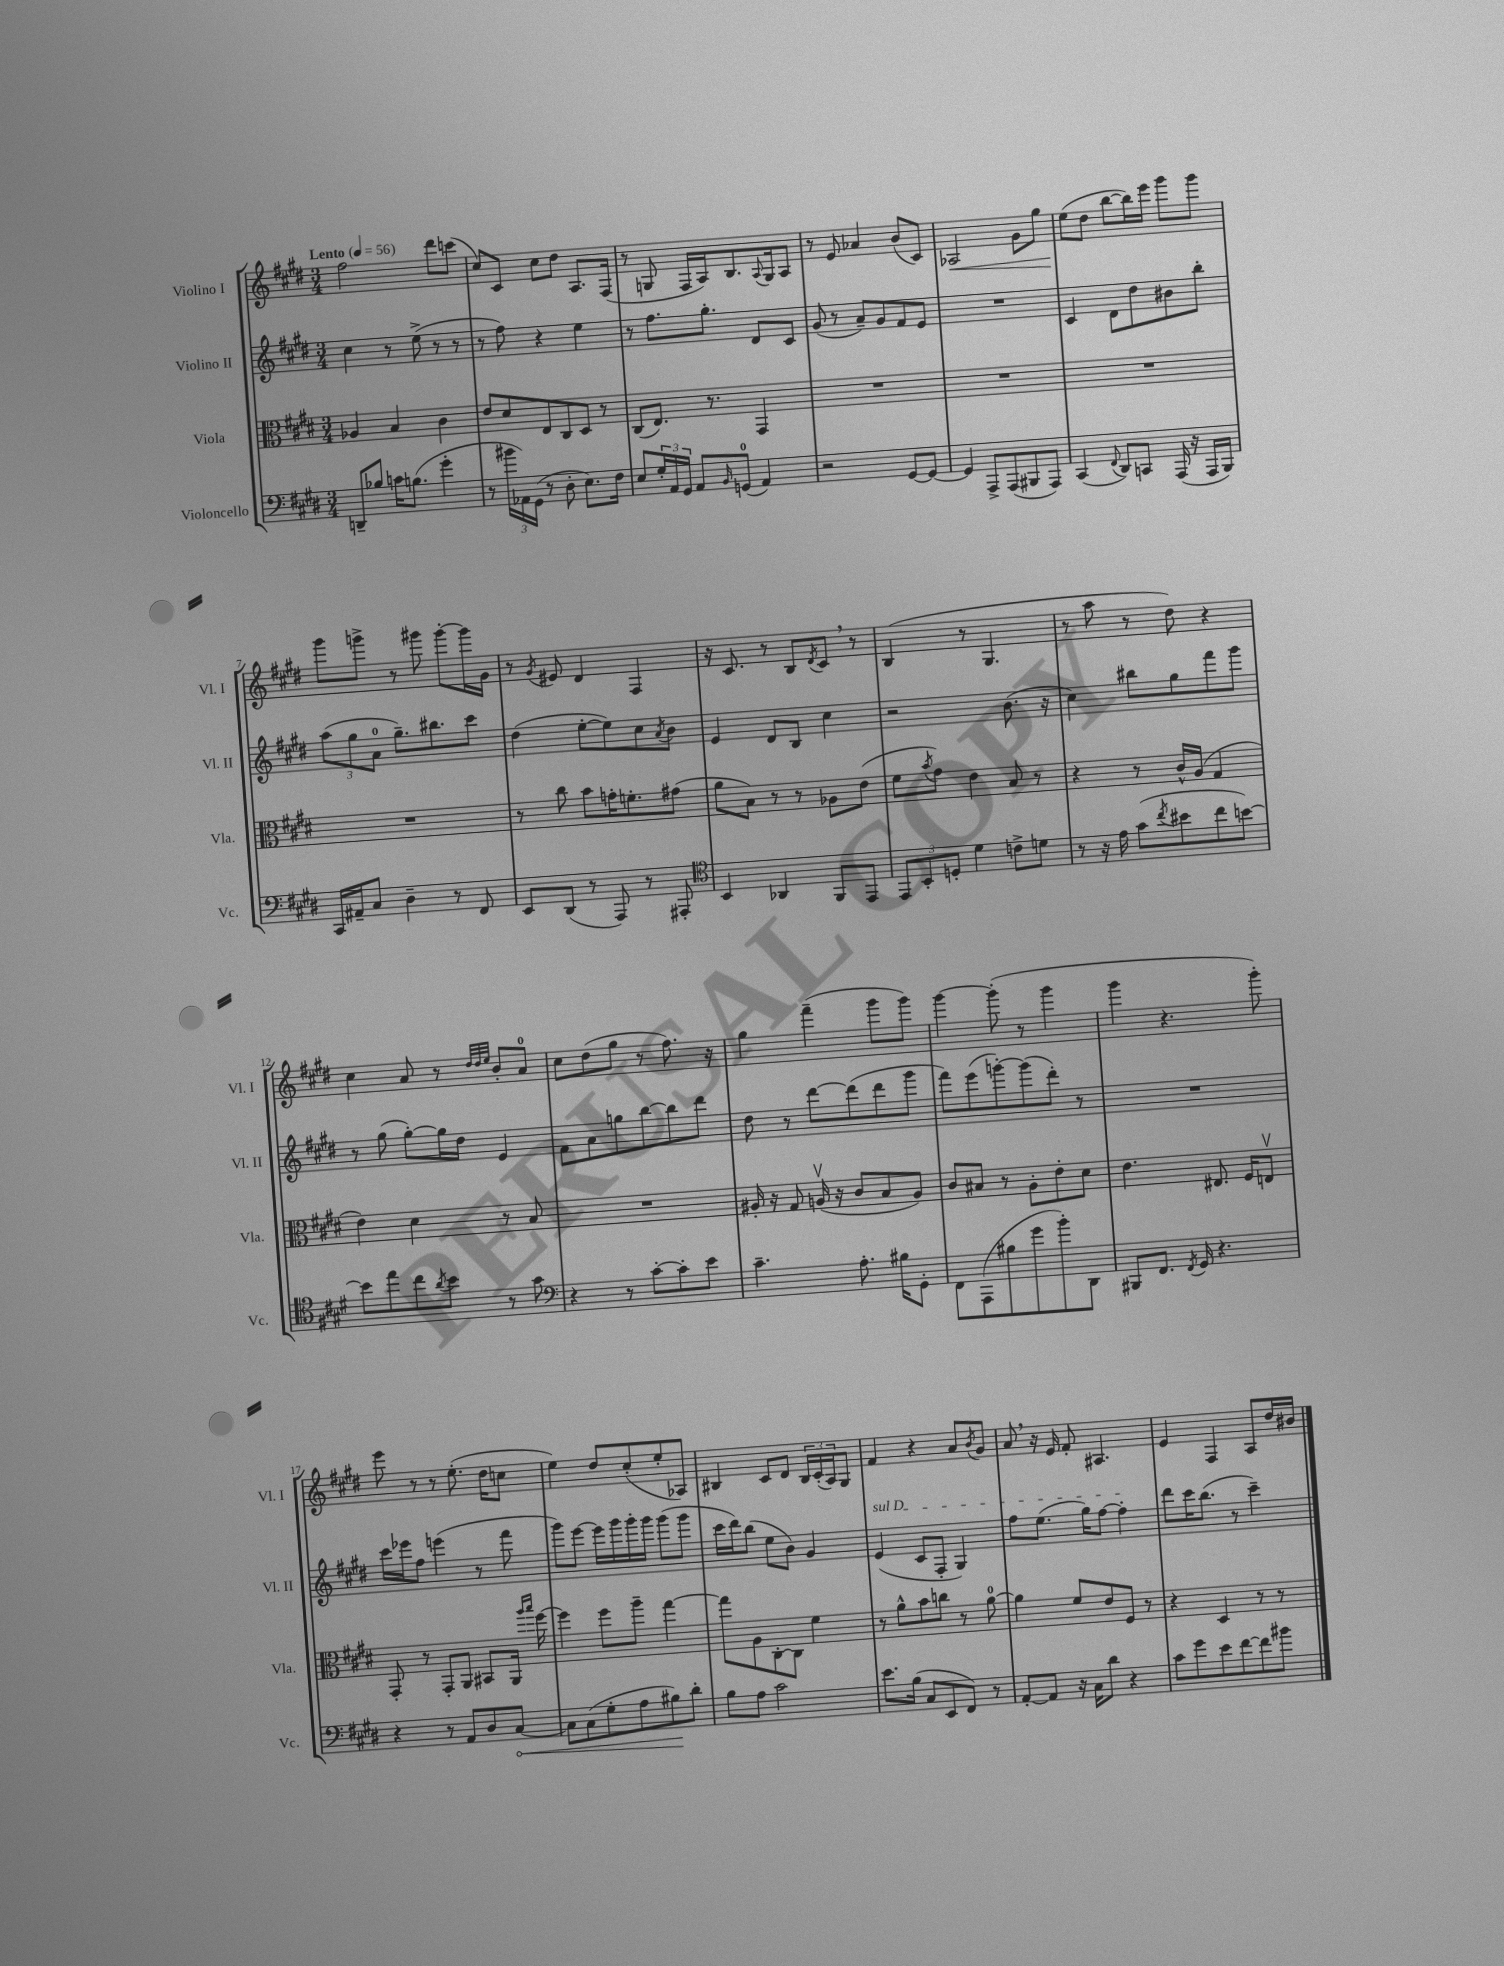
<<
\new StaffGroup <<
\new Staff = "s0" \with { instrumentName = "Violino I" shortInstrumentName = "Vl. I" } {
    \clef treble \key e \major \numericTimeSignature \time 3/4 \tempo "Lento" 4 = 56
    fis''2 dis'''8 c'''8( |
    cis''8) cis'8 cis''8 dis''8 a8. fis16( |
    r8 g8 fis16 a16) b8. \appoggiatura { a8 } g16 a8 |
    r8 e'8 aes'4 b'8( cis'8) |
    aes2\< gis'8 gis''8 |
    e''8\!( dis''8 b''8~ b''16) e'''16 gis'''8 gis'''8 |
    gis'''8 g'''8-> r8 gis'''8 gis'''8~-. gis'''16 gis'16 |
    r8 \acciaccatura { gis'8 } eis'8 dis'4 fis4 |
    r16 cis'8. r8 b8 \acciaccatura { dis'8 } cis'8 \breathe r8 |
    b4( r8 gis4. |
    r8 a''8 r8 dis''8) r4 |
    cis''4 a'8 r8 \grace { dis''32 dis''32 e''32 } b'8-. a'8-0 |
    cis''8 dis''8( gis''8 r8 fis''8.) r16 |
    gis''4 fis'''4--( gis'''8 gis'''8) |
    gis'''4~ gis'''8-.( r8 gis'''4 |
    gis'''4 r4. gis'''8-.) |
    e'''8 r8 r8 e''8.-.( dis''16 c''8 |
    e''4) dis''8 cis''8-.( e''8-. aes8) |
    bis4 cis'8 dis'8 \tuplet 3/2 { bis16 cis'16-.( a16) } gis8 |
    fis'4 r4 a'8 \acciaccatura { b'8 } gis'8 |
    a'8 \breathe r16 e'16 fis'8-. ais4. |
    e'4 fis4 a8 dis''16 bis'16 \bar "|." |
}
\new Staff = "s1" \with { instrumentName = "Violino II" shortInstrumentName = "Vl. II" } {
    \clef treble \key e \major \numericTimeSignature \time 3/4
    cis''4 r8 e''8->( r8 r8 |
    r8 fis''8) r4 e''4 |
    r8 fis''8. gis''8.-. dis'8 cis'8 |
    gis'8( r8 a'8--) gis'8 fis'8 e'8 |
    R2. |
    cis'4 dis'8 dis''8 bis'8 b''8-. |
    \tuplet 3/2 { a''8( gis''8 a'8-0 } gis''8.--) bis''8. cis'''8 |
    dis''4( e''8~-. e''8) cis''8 \acciaccatura { a'8 } b'8 |
    e'4 dis'8 b8 cis''4 |
    r2 b'8.( r16 |
    cis''4) bis''8 gis''8 fis'''8 gis'''8 |
    r8 gis''8( gis''8~-.) gis''16 dis''16 e'4 |
    fis'8 a'8 g''8 b''8~ b''8 dis'''8 |
    dis''8 r8 dis'''8~ dis'''8( dis'''8 gis'''8 |
    fis'''8) e'''8( g'''8~-.) g'''8( dis'''8-.) r8 |
    R2. |
    cis'''16 ees'''16 fis''8 e'''4( r8 fis'''8 |
    gis'''8) e'''8~ e'''16 gis'''16 gis'''16-. gis'''16 gis'''8( gis'''8 |
    cis'''16 dis'''16) b''8( e''8 b'8) gis'4 |
    \once \override TextSpanner.bound-details.left.text = \markup { \italic "sul D" } e'4\startTextSpan( cis'8 fis8-. gis4) |
    fis''8 e''8.( gis''16) fis''8~ fis''4-.\stopTextSpan |
    dis'''8 cis'''16 b''8.( r8 cis'''4--) \bar "|." |
}
\new Staff = "s2" \with { instrumentName = "Viola" shortInstrumentName = "Vla." } {
    \clef alto \key e \major \numericTimeSignature \time 3/4
    aes4 b4 cis'4 |
    e'8 dis'8 e8 cis8 dis8 r8 |
    cis8( e8.) r8. gis,4 |
    R2. |
    R2. |
    R2. |
    R2. |
    r8 cis''8 b'8 g'16-. f'8.-. gis'8( |
    a'8 b8) r8 r8 aes8 e'8( |
    fis'8 \acciaccatura { b'8 } gis'8) e'4 b8 r8 |
    r4 r8 cis'16-^ a16( gis4 |
    e'4) dis'4 r8 b8 |
    R2. |
    ais16-. r16 gis8 a16\upbow( r16 cis'8 b8 a8) |
    cis'8 bis8 r8 a8-. e'8-. dis'8 |
    e'4. eis8. fis16 e8\upbow |
    gis,8-. r8 gis,8-. a,8 bis,8 a,16 \grace { a''16 b''16 } fis''16~ |
    fis''4 fis''8 a''8-- gis''4~ |
    gis''8 a8 cis8~-. cis8 fis'4 |
    r8 a'8-^ b'8 c''8 r8 a'8-0~ |
    a'4 fis'8 e'8 fis8 r8 |
    r4 dis4 r8 r8 \bar "|." |
}
\new Staff = "s3" \with { instrumentName = "Violoncello" shortInstrumentName = "Vc." } {
    \clef bass \key e \major \numericTimeSignature \time 3/4
    d,8-- bes8 c'16 b8.( gis'4-. |
    r8 \tuplet 3/2 { bis'16 aes,16) gis,16( } r8 dis8-. e8.) fis16 |
    e8 \tuplet 3/2 { gis16-. a,16 gis,16 } a,8 \grace { b,16 } g,8-0( a,4) |
    r2 gis,8~ gis,8~ |
    gis,4 a,,8-> a,,8( bis,,8 a,,8) |
    cis,4( \appoggiatura { fis,8 } dis,8) c,8 a,,16( r16 a,,16 b,,16) |
    cis,16 ais,16-- cis8 dis4-- r8 fis,8 |
    e,8 dis,8( r8 a,,8) r8 ais,,8-. |
    \clef tenor b,4 aes,4 fis,8 e,8 |
    \tuplet 3/2 { e,8 b,8-. d8-. } dis'4 c'8-> d'8 |
    r8 r16 e'16 gis'8( \acciaccatura { cis''8 } bis'8 cis''8 b'8~) |
    b'8 e''8 cis''8 \acciaccatura { a'8 } b'8 r8 gis'8 |
    \clef bass r4 r8 cis'8~-. cis'8-. e'8 |
    cis'4.-- a8.-. bis16 gis,8-. |
    fis,8 a,,8( bis8 gis'8 b'8-.) dis,8 |
    bis,,8 fis,8. \acciaccatura { fis,8 } gis,16 r4. |
    r4 r8 a,8 dis8 \once \override Hairpin.circled-tip = ##t cis8~\< |
    cis8 cis8( gis8-. a8 bis8\!) dis'8-. |
    b8 a8 cis'2 |
    e'8. b16( cis8 e,8 fis,8) r8 |
    a,8~-. a,8 r16 cis16 dis'8 r4 |
    cis'8 gis'8 e'8 fis'8~ fis'8 bis'8 \bar "|." |
}
>>
>>
